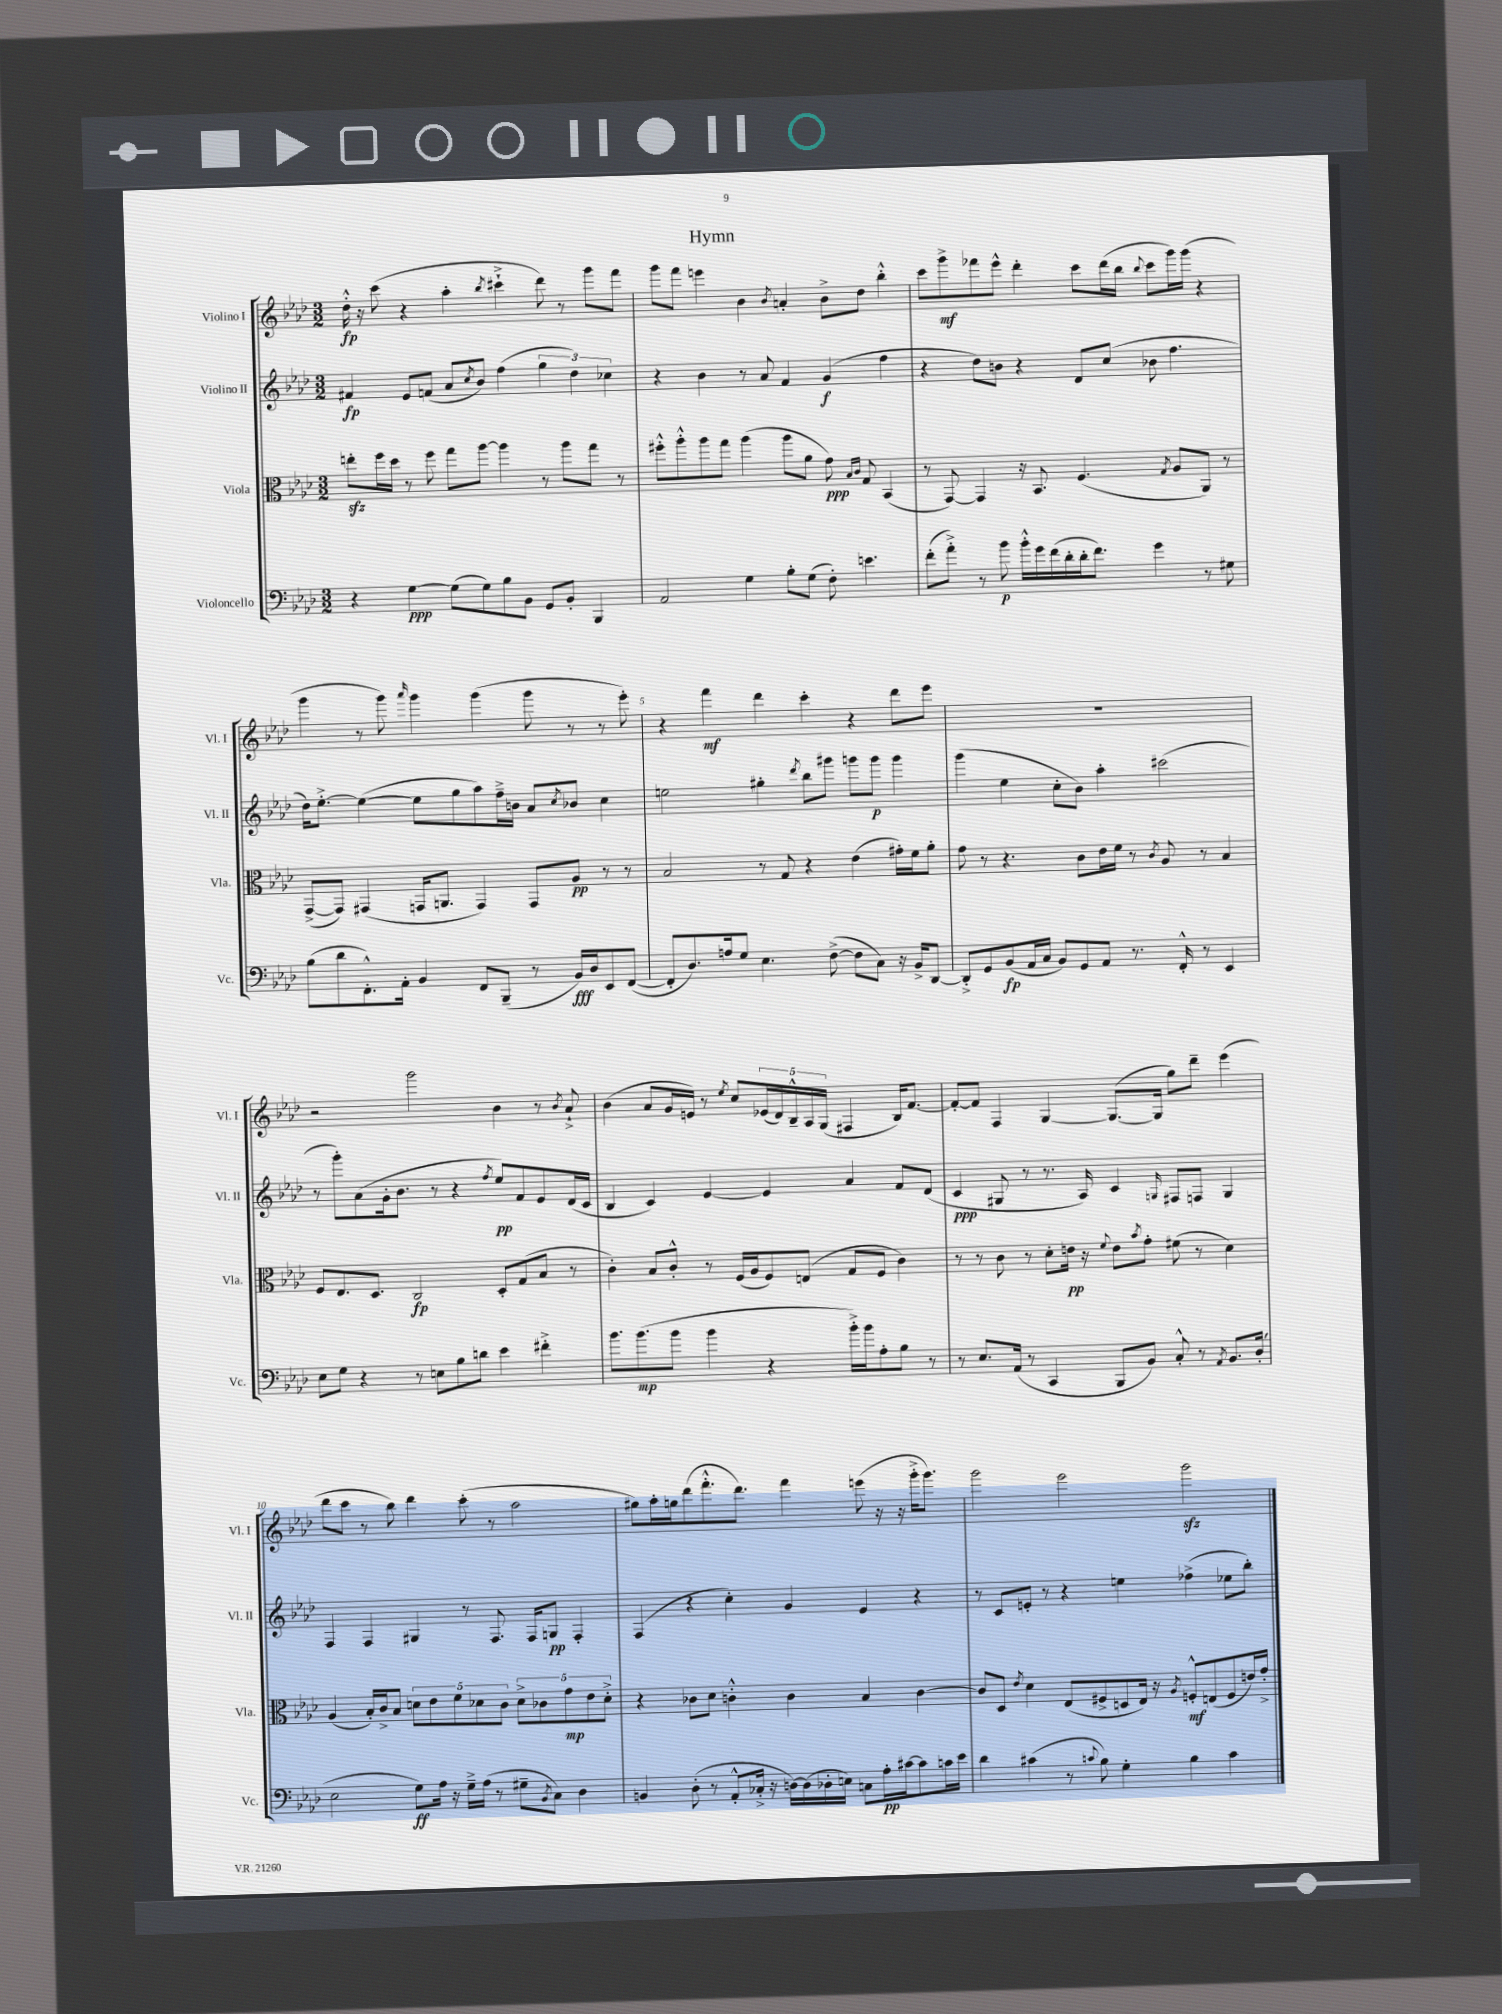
\header { title = "Hymn" }
<<
\new StaffGroup <<
\new Staff = "s0" \with { instrumentName = "Violino I" shortInstrumentName = "Vl. I" } {
    \clef treble \key aes \major \numericTimeSignature \time 3/2
    des''16-.-^\fp r16 c'''8( r4 aes''4-. \acciaccatura { bes''8 } cis'''4-!-> des'''8) r8 g'''8 f'''8 |
    g'''8 f'''8 e'''4 bes'4 \acciaccatura { bes'8 } a'4-. bes'8-> des''8 bes''4-.-^ |
    c'''8 g'''8->\mf fes'''8 ees'''8-^ des'''4-. c'''8 des'''16( bes''16 \appoggiatura { bes''8 } c'''8 g'''16) g'''16( r4 |
    g'''4 r8 g'''8) \grace { aes'''16 } g'''4 g'''4( g'''8 r8 r8 ees'''8-.) |
    r4 f'''4\mf des'''4 c'''4-. r4 des'''8 ees'''8 |
    R1. |
    r2 g'''2 bes'4 r8 \acciaccatura { bes'8 } aes'8-!-> |
    bes'4( aes'8 g'16 e'16) r8 \acciaccatura { ees''8 } c''8 \tuplet 5/4 { ees'16( des'16) bes16---^ aes16 g16( } fis4 bes16) f'8.~ |
    f'8~-. f'8 f4 g4~ g8.~( g16 g''8) des'''8-- ees'''4( |
    des'''8 c'''8 r8 bes''8) des'''4 c'''8-.( r8 aes''2 |
    gis''8) aes''16-. g''16 des'''8( f'''8.-.-^ des'''8.) f'''4 e'''8( r16 r16 g'''16-.-> g'''8.) |
    g'''2 ees'''2 g'''2\sfz \bar "|." |
}
\new Staff = "s1" \with { instrumentName = "Violino II" shortInstrumentName = "Vl. II" } {
    \clef treble \key aes \major \numericTimeSignature \time 3/2
    fis'4\fp ees'8 f'8( aes'8 \acciaccatura { c''8 } bes'8) f''4( \tuplet 3/2 { g''4 des''4) ces''4 } |
    r4 bes'4 r8 aes'8 f'4 g'4\f( f''4 |
    r4 des''8) b'8 r4 des'8 c''8( bes'8 f''4. |
    des''16) ees''8.~-.-> ees''4~( ees''8 g''8 aes''8) f''16---> b'16 aes'8 \acciaccatura { c''8 } bes'8 c''4 |
    e''2 gis''4-. \acciaccatura { des'''8 } bes''8 gis'''8 g'''8 g'''8\p g'''4 |
    g'''4( ees''4 c''8-. bes'8) aes''4-. cis'''2( |
    r8 g'''8-.) aes'8( g'16-. bes'8. r8 r4 \acciaccatura { f''8 } ees''8\pp) f'8 ees'8 des'16( c'16 |
    bes4 c'4) ees'4~ ees'4 aes'4 f'8 des'8( |
    c'4\ppp gis8 r8 r8. aes16) c'4 \grace { g16 } fis8 f8 g4 |
    f4 f4 gis4 r8 f8. f16 g8\pp f4-. |
    f4( r4 c''4-.) g'4 ees'4 r4 |
    r8 c'8 e'8-. r8 r4 e''4 fes''4->( ees''8 bes''8-.) \bar "|." |
}
\new Staff = "s2" \with { instrumentName = "Viola" shortInstrumentName = "Vla." } {
    \clef alto \key aes \major \numericTimeSignature \time 3/2
    e''8-.\sfz f''16 des''16 r8 f''8 g''8 aes''8~ aes''4 r8 aes''8 g''8 r8 |
    fis''8-.-^ aes''8-.-^ aes''8 g''8 aes''4( aes''8 aes'8 g'8\ppp) \grace { bes16 c'16 } g8 bes,4( |
    r8 g,8~) g,4 r16 bes,8. f4.( \acciaccatura { g8 } aes8 aes,8) r8 |
    g,8~->( g,8) gis,4( g,16 a,8. g,4) g,8 aes8\pp r8 r8 |
    bes2 r8 g8 r4 ees'4( gis'16-.) f'16 aes'8-. |
    g'8 r8 r4. c'8 ees'16 f'16 r8 \acciaccatura { c'8 } aes8 r8 bes4 |
    f8 ees8. des8. c2\fp des8-. g8( bes8 r8 |
    c'4-.) bes8 c'8-.-^ r8 f16( aes16 f8) e8( g8 f8 c'4) |
    r8 r8 c'8 r8 des'8-. e'16\pp r16 \appoggiatura { f'8 } e'8 \acciaccatura { bes'8 } g'8-. fis'8( r8 des'4) |
    aes4( bes16-.) c'16-> bes8 \tuplet 5/4 { d'8 ees'8 f'8 des'8 c'8 } \tuplet 5/4 { des'8-> ces'8 g'8\mp ees'8 des'8-.-> } |
    r4 ces'8 des'8 c'4-.-^ c'4 bes4 c'4~ |
    c'8 des8 \acciaccatura { ees'8 } des'4 ees8( fis8-> d8 ees16) r16 \acciaccatura { aes8 } f8-.-^\mf e8( f8 e'16) g'16-.-> \bar "|." |
}
\new Staff = "s3" \with { instrumentName = "Violoncello" shortInstrumentName = "Vc." } {
    \clef bass \key aes \major \numericTimeSignature \time 3/2
    r4 g4~\ppp g8( g8) bes8 bes,8 g,8 bes,8-. bes,,4 |
    aes,2 g4 bes8-. g8( f8-.) e'4. |
    f'8-.( aes'8-.->) r8 bes'8\p bes'16-.-^ g'16 f'16( des'16-. des'16-. f'8.) g'4 r8 gis8 |
    bes8( des'8 f,8.-.-^) aes,16-. bes,4 f,8 bes,,8--( r8 bes,16\fff) des16 ees,8 f,8~( |
    f,8-. des8.) a16 g8 ees4. f8~->( f8 c8) r16 bes,16-> des,8~ |
    des,8-.-> g,8 bes,8\fp( aes,16 c16 bes,8) g,8 aes,8 r8. f,16-.-^ r8 ees,4 |
    ees8 g8 r4 r8 e8 bes8 d'8 ees'4 fis'4-.-> |
    bes'8. bes'8.\mp( bes'8 bes'4 r4 bes'16-.->) bes'16 aes8-. bes8 r8 |
    r8 ees8. aes,16( r8 c,4 bes,,8 bes,8) c8-.-^ r8 \acciaccatura { aes,8 } bes,8. des16-.( |
    ees2 g8\ff) aes16 r16 g16---> aes16( r8 gis8-- \acciaccatura { bes,8 } c8) des4 |
    b,4 des8-.( r8 aes,8-.-^ ces16-.-> r16 d16~) d16( des16-. e16) c8 aes16-.\pp cis'16~ cis'8 c'16 ees'16 |
    des'4 cis'4( r8 \appoggiatura { c'8 } bes8) g4-. bes4 c'4 \bar "|." |
}
>>
>>
\layout { \context { \Score \override BarNumber.break-visibility = ##(#f #t #t) barNumberVisibility = #(every-nth-bar-number-visible 5) } }
